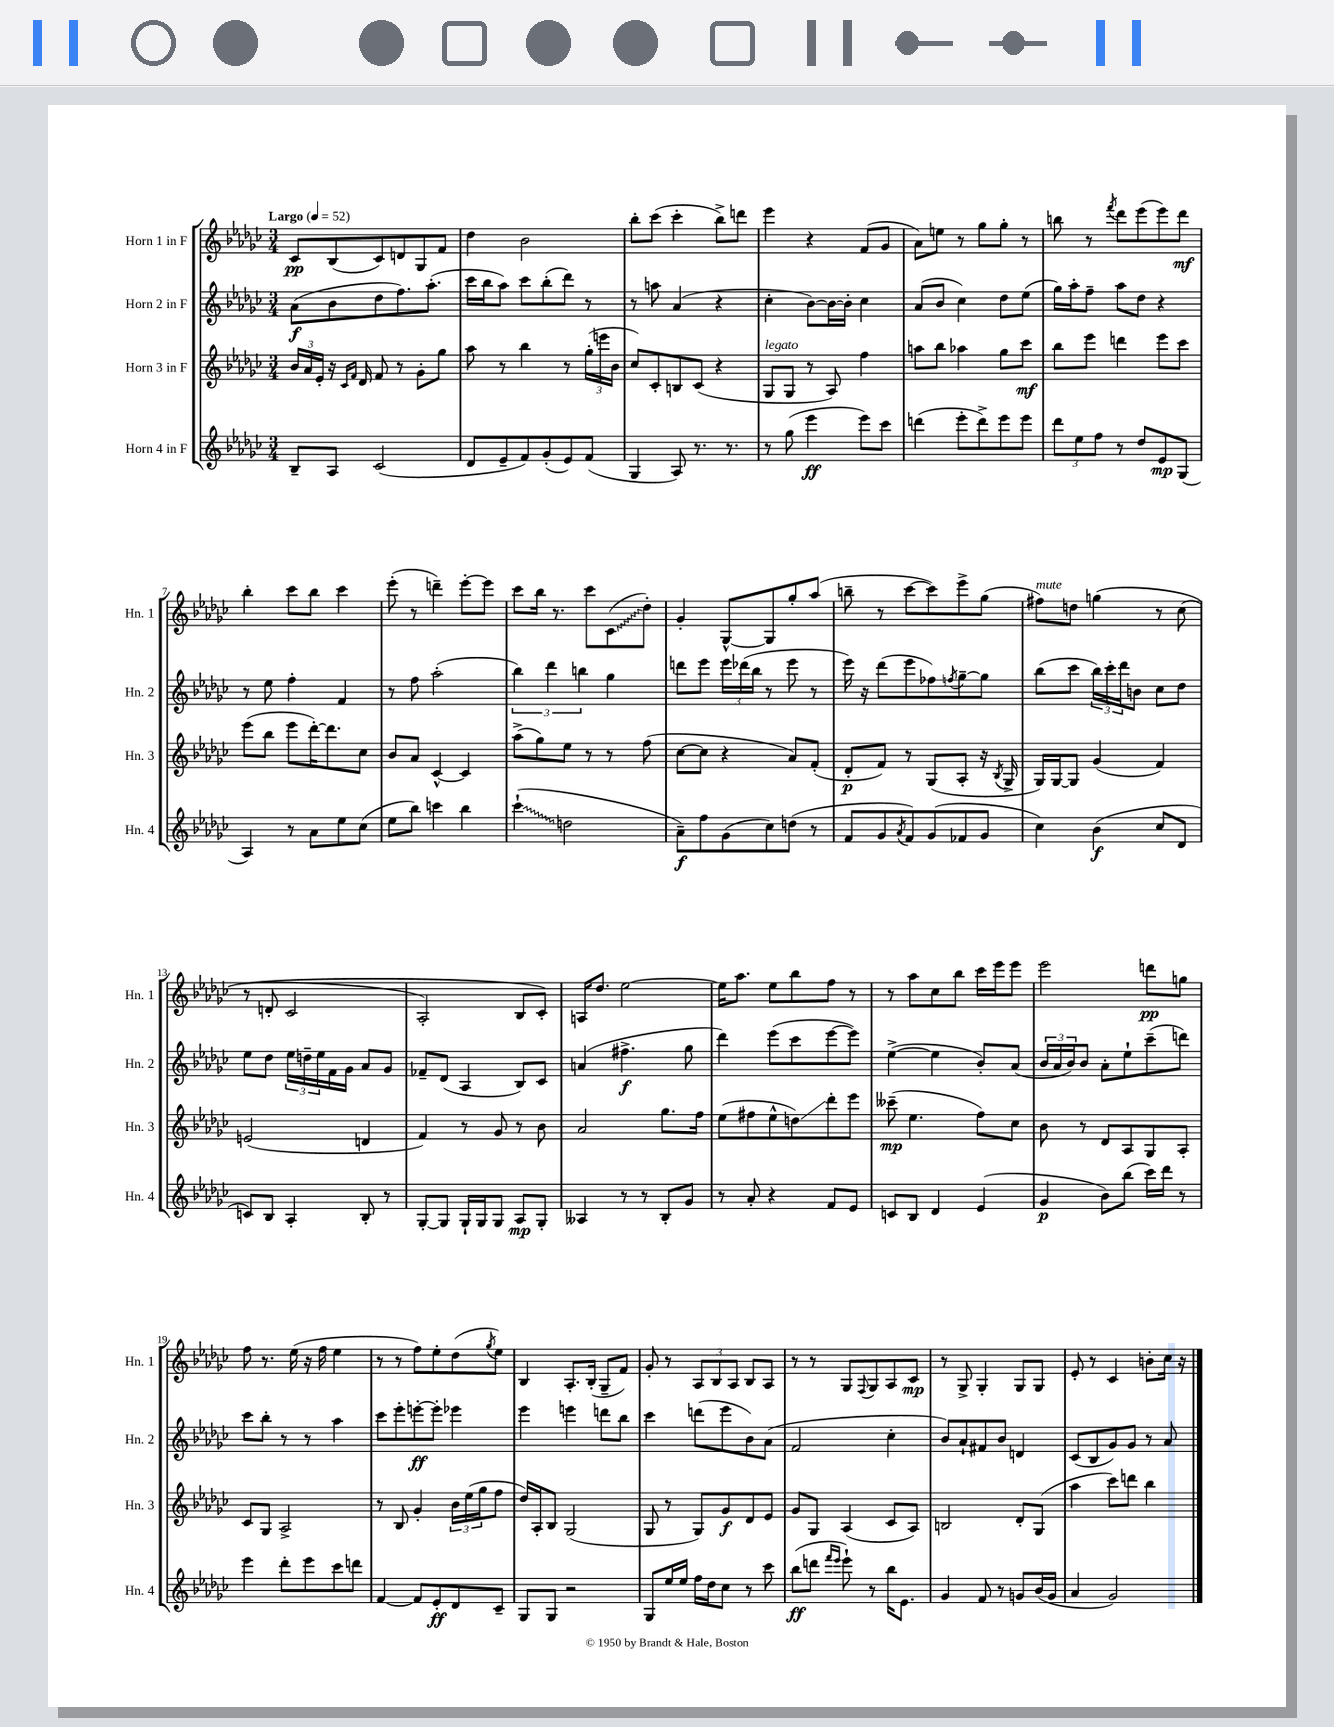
<<
\new StaffGroup <<
\new Staff = "s0" \with { instrumentName = "Horn 1 in F" shortInstrumentName = "Hn. 1" } {
    \clef treble \key ges \major \numericTimeSignature \time 3/4 \tempo "Largo" 4 = 52
    ces'8\pp bes8( ces'8) d'8 ges8 f'8 |
    des''4 bes'2 |
    bes''8-. ces'''8( ces'''4-. bes''8->) d'''8 |
    ees'''4 r4 f'8( ges'8 |
    aes'8) e''8 r8 ges''8 ges''8-. r8 |
    b''8 r8 \acciaccatura { f'''8 } des'''8 ees'''8( ees'''8) des'''8\mf |
    bes''4-. ces'''8 bes''8 ces'''4 |
    ees'''8-.( r8 d'''4--) ees'''8~-. ees'''8 |
    ces'''8 bes''16 r8. ces'''8 \once \override Glissando.style = #'zigzag ces'8\glissando( des''8-.) |
    ges'4-. ges8~-^ ges8 ges''8-. aes''8( |
    b''8-- r8 ces'''8~ ces'''8) ees'''8-> ges''8( |
    fis''8^\markup { \italic "mute" }) d''8 g''4\( r8 ces''8( |
    r8 d'8-. ces'2 |
    aes2-.) bes8 ces'8-.\) |
    a16 des''8. ees''2~ |
    ees''16 aes''8. ees''8 bes''8 f''8 r8 |
    r8 aes''8 ces''8 bes''8 ces'''16 ees'''16 ees'''8 |
    ees'''2 d'''8\pp g''8 |
    f''8 r8. ees''16( r16 f''16 ees''4 |
    r8 r8 f''8) ees''8-. des''8( \acciaccatura { ges''8 } ees''8) |
    bes4 aes8.-. bes16-.( ges8-- f'8) |
    ges'8-. r8 \tuplet 3/2 { aes8 bes8 aes8 } bes8 aes8 |
    r8 r8 ges8 \appoggiatura { f8 } ges8 aes8 ces'8\mp |
    r8 ges8-> ges4-. ges8 ges8 |
    ees'8-. r8 ces'4 b'8-. ces''16 r16 \bar "|." |
}
\new Staff = "s1" \with { instrumentName = "Horn 2 in F" shortInstrumentName = "Hn. 2" } {
    \clef treble \key ges \major \numericTimeSignature \time 3/4
    aes'8\f( bes'8 des''8 f''8.) aes''8.-.( |
    ces'''16 bes''16 aes''8) ces'''8 bes''8-.( des'''8) r8 |
    r8 a''8 aes'4( r4 |
    ces''4-. bes'8~) bes'16~ bes'16-. ces''4 |
    aes'8( bes'8 ces''4) des''8 ees''8( |
    ges''16) aes''16-. f''8-- aes''8 des''8 r4 |
    r8 ees''8 f''4-. f'4 |
    r8 f''8 aes''2-.( |
    \tuplet 3/2 { bes''4) des'''4 b''4 } ges''4 |
    d'''8 ees'''8 \tuplet 3/2 { ees'''16 des'''16( bes''16 } r8 ees'''8 r8 |
    ees'''16) r16 des'''8( ees'''8 fes''8) \acciaccatura { f''8 } ges''8~-- ges''8 |
    bes''8( ces'''8 \tuplet 3/2 { bes''16) ces'''16-. des'''16 } b'8 ces''8 des''8 |
    ees''8 des''8 \tuplet 3/2 { ees''16 d''16-- ees''16 } f'16 ges'16 aes'8 ges'8 |
    fes'8-- des'8( aes4 bes8) ces'8 |
    a'4( fis''4.->\f ges''8 |
    des'''4) ees'''8( ces'''8 ees'''8~ ees'''8) |
    ees''4~->( ees''4 bes'8-.) aes'8( |
    \tuplet 3/2 { bes'16 aes'16 bes'16) } bes'8 aes'8-. ees''8-! ces'''8--( d'''8) |
    ces'''8 bes''8-. r8 r8 aes''4 |
    ces'''8 ees'''8-. e'''8~-.\ff e'''8-. ees'''4 |
    ees'''4 e'''4 d'''8 bes''8 |
    ces'''4 d'''8( ees'''8 bes'8) aes'8( |
    f'2 ces''4-. |
    bes'8) aes'8-! fis'8 bes'8 d'4 |
    ces'8( bes8 ges'8) ges'8 r8 aes'8 \bar "|." |
}
\new Staff = "s2" \with { instrumentName = "Horn 3 in F" shortInstrumentName = "Hn. 3" } {
    \clef treble \key ges \major \numericTimeSignature \time 3/4
    \tuplet 3/2 { bes'16 aes'16 ees'16-. } r16 \grace { ces'16 f'16 } des'16 f'8 r8 ges'8-. ges''8 |
    aes''8 r8 bes''4 r8 \tuplet 3/2 { ges''16-.( e'''16 bes'16 } |
    ces''8) ces'8-. b8 ces'8( r4 |
    ges8^\markup { \italic "legato" } ges8 r8 aes8) f''4 |
    a''8 bes''8 aes''4 ges''8 ces'''8\mf |
    bes''8 ees'''8 d'''4 ees'''8 ces'''8 |
    ees'''8( bes''8 ees'''8 des'''16~-.) des'''8. ces''8 |
    bes'8 aes'8 ces'4~-^ ces'4 |
    aes''8->( ges''8) ees''8 r8 r8 f''8( |
    ces''8~ ces''8 r4 aes'8) f'8-.( |
    des'8-.\p f'8) r8 ges8( aes8-. r16 \acciaccatura { bes8 } ges16-> |
    ges16) ges16~ ges8 ges'4( f'4) |
    e'2( d'4 |
    f'4) r8 ges'8 r8 bes'8 |
    aes'2 ges''8. f''16 |
    ees''8( fis''8 ees''8-^ d''8\glissando) des'''8-. ees'''8 |
    ceses'''8--\mp( ees''4. f''8) ces''8 |
    bes'8 r8 des'8 aes8 ges8 aes8-. |
    ces'8 ges8 aes2-> |
    r8 bes8 ges'4-. \tuplet 3/2 { bes'16 ees''16( ges''16 } f''8 |
    des''16) aes16-. bes8 ges2( |
    ges8 r8 ges8) ges'8\f des'8 ees'8 |
    ges'8 ges8 aes4( ces'8 aes8) |
    b2 des'8-. ges8( |
    aes''4 ces'''8) d'''8 bes''4 \bar "|." |
}
\new Staff = "s3" \with { instrumentName = "Horn 4 in F" shortInstrumentName = "Hn. 4" } {
    \clef treble \key ges \major \numericTimeSignature \time 3/4
    bes8-- aes8 ces'2( |
    des'8 ees'8-- f'8) ges'8-.( ees'8) f'8( |
    ges4 aes8) r8. r8. |
    r8 ges''8( ees'''4\ff ees'''8) ces'''8 |
    d'''4( ees'''8-. d'''8->) ees'''8 ees'''8 |
    \tuplet 3/2 { des'''8 ees''8 f''8 } r8 des''8 ees'8\mp ges8( |
    aes4) r8 aes'8 ees''8 ces''8( |
    ees''8 bes''8) c'''4 bes''4 |
    \once \override Glissando.style = #'zigzag ces'''4-!\glissando( d''2 |
    aes'8--\f) f''8 ges'8( ces''8) d''8( r8 |
    f'8 ges'8 \acciaccatura { aes'8 } f'8) ges'8( fes'8 ges'8 |
    ces''4) bes'4\f( ces''8 des'8 |
    c'8) bes8 aes4-. bes8-. r8 |
    ges8~-. ges8 ges16-! ges16 ges8 aes8\mp ges8-. |
    aeses4 r8 r8 bes8-. ges'8 |
    r8 aes'8-. r4 f'8 ees'8 |
    c'8 bes8 des'4 ees'4( |
    ges'4\p bes'8) bes''8( ces'''16) des'''16 r8 |
    ees'''4 des'''8-. ees'''8 ces'''8 d'''8 |
    f'4~ f'8 ees'8-.\ff des'8 ces'8-- |
    ges8 ges8 r2 |
    ges8 ees''16 ees''16 f''16 des''16 ces''8 r8 ces'''8 |
    bes''8\ff( d'''8 \grace { f'''16 ees'''16 } ees'''8-!) r8 bes''16 ees'8. |
    ges'4 f'8 r8 g'8 bes'16( g'16 |
    aes'4 ges'2) \bar "|." |
}
>>
>>
